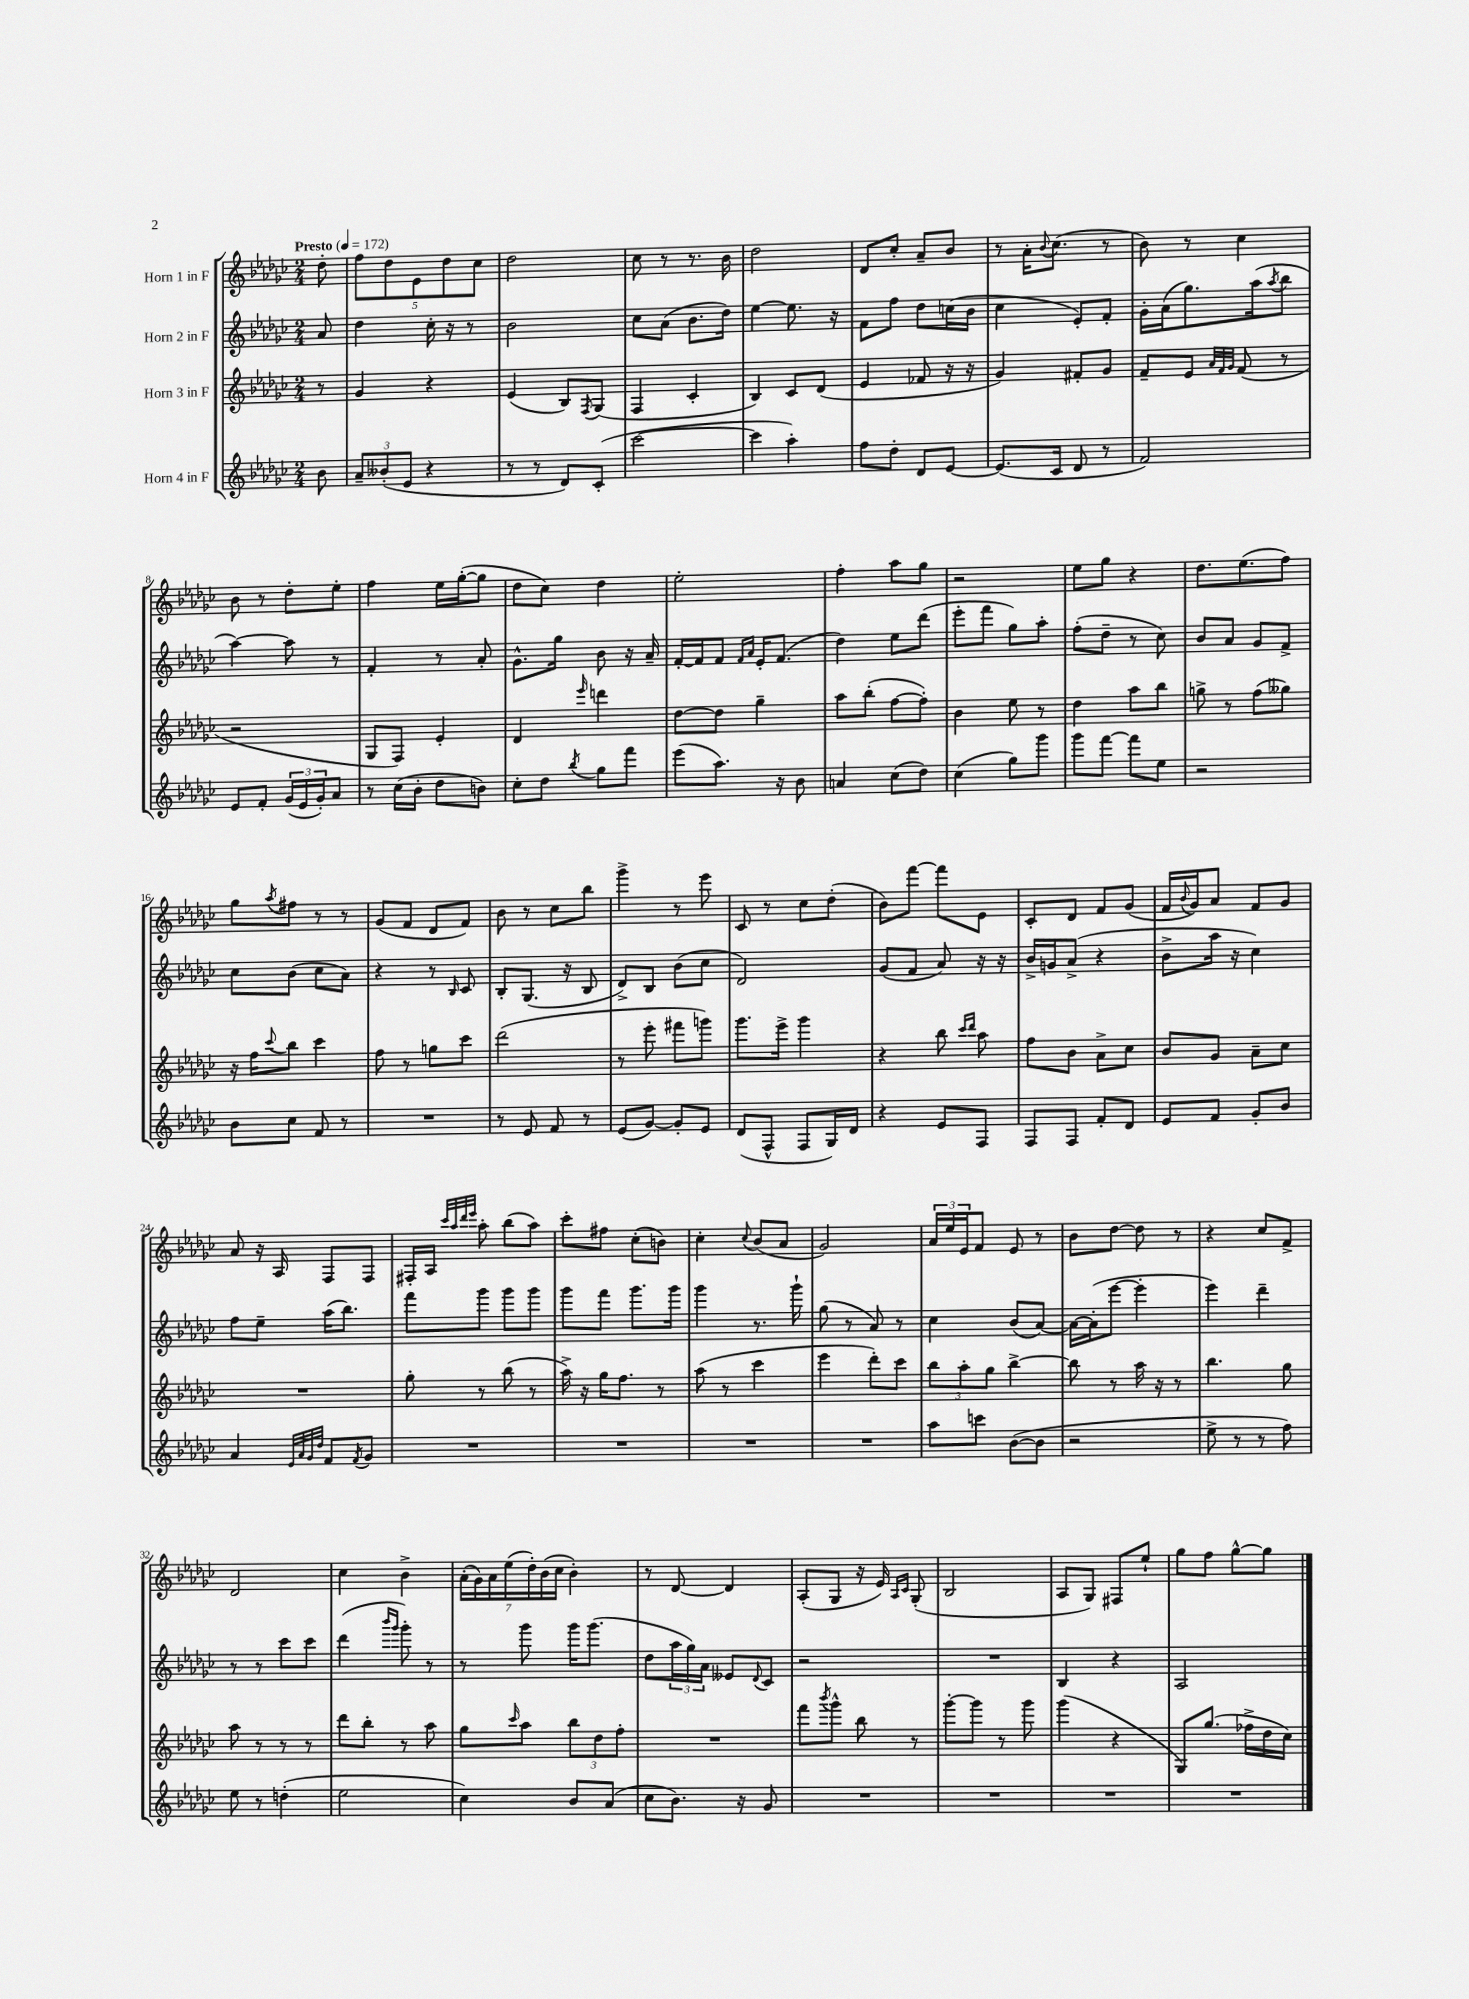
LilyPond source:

<<
\new StaffGroup <<
\new Staff = "s0" \with { instrumentName = "Horn 1 in F" } {
    \clef treble \key ges \major \numericTimeSignature \time 2/4 \partial 8 \tempo "Presto" 4 = 172
    des''8-. |
    \tuplet 5/4 { f''8 des''8 ees'8 des''8 ces''8 } |
    des''2 |
    ces''8 r8 r8. bes'16 |
    des''2 |
    des'8 ces''8-. aes'8-- bes'8 |
    r8 aes'16-. \appoggiatura { bes'8 } ces''8.( r8 |
    bes'8) r8 ces''4 |
    bes'8 r8 des''8-. ees''8-. |
    f''4 ees''16 ges''16~-.( ges''8 |
    des''8 ces''8) des''4 |
    ees''2-. |
    f''4-. aes''8 ges''8 |
    r2 |
    ees''8 ges''8 r4 |
    des''8. ees''8.( f''8) |
    ges''8 \acciaccatura { aes''8 } fis''8 r8 r8 |
    ges'8( f'8 des'8 f'8) |
    bes'8 r8 ces''8 bes''8 |
    ges'''4-> r8 ees'''8 |
    ces'8 r8 ces''8 des''8-.( |
    bes'8) f'''8~ f'''8 ees'8 |
    ces'8-. des'8 f'8 ges'8( |
    f'16 \appoggiatura { bes'8 } ges'16) aes'8 f'8 ges'8 |
    aes'8 r16 aes16 f8 f8 |
    fis16-. aes16 \grace { ces'''32 aes''32 des'''32 ees'''32 } aes''8-. bes''8( aes''8) |
    ces'''8-. fis''8 ces''8-.( b'8) |
    ces''4-. \appoggiatura { ces''8 } bes'8( aes'8 |
    ges'2) |
    \tuplet 3/2 { aes'16 ees''16 ees'16 } f'8 ees'8 r8 |
    bes'8 des''8~ des''8 r8 |
    r4 ces''8 f'8-> |
    des'2 |
    ces''4 bes'4-> |
    \tuplet 7/4 { aes'16-.( ges'16) aes'16 ees''16( des''16-.) bes'16( ces''16 } bes'4-.) |
    r8 des'8~ des'4 |
    aes8-.( ges8 r16 ees'16) \grace { aes16 ces'16 } ges8-.( |
    bes2 |
    aes8 ges8) fis8 ees''8-! |
    ges''8 f''8 ges''8~-^ ges''8 \bar "|." |
}
\new Staff = "s1" \with { instrumentName = "Horn 2 in F" } {
    \clef treble \key ges \major \numericTimeSignature \time 2/4 \partial 8
    aes'8 |
    des''4 ces''16-. r16 r8 |
    bes'2 |
    ces''8 aes'8( bes'8. des''16) |
    ees''4~ ees''8. r16 |
    f'8 f''8 des''8 c''16( bes'16 |
    ces''4 ees'8-.) f'8-. |
    ges'16-. aes'16( ges''8.) aes''16( \acciaccatura { aes''8 } bes''8 |
    aes''4~) aes''8 r8 |
    f'4-. r8 aes'8-. |
    ges'8.-^ ges''16 bes'8 r16 aes'16-- |
    f'16~-. f'16 f'8 \grace { f'16 aes'16 } ees'16-. f'8.( |
    des''4) ees''8 des'''8( |
    ees'''8-. f'''8 ges''8) aes''8-. |
    f''8-.( des''8-- r8 ces''8) |
    bes'8 aes'8 ges'8 f'8-> |
    ces''8 bes'8( ces''8 aes'8) |
    r4 r8 \grace { bes16 } ces'8 |
    bes8-. ges8.( r16 bes8 |
    des'8->) bes8 bes'8( ces''8 |
    des'2) |
    ges'8( f'8 aes'8) r16 r16 |
    bes'16-> g'16 aes'8->( r4 |
    bes'8-> aes''16 r16 ces''4) |
    f''8 ees''8-- aes''16( bes''8.) |
    f'''8 ges'''8 ges'''8 ges'''8 |
    ges'''8 f'''8 ges'''8. ges'''16 |
    ges'''4 r8. ges'''16-! |
    ges''8( r8 aes'8) r8 |
    ces''4 bes'8( aes'8~) |
    aes'16~ aes'16-.( ees'''8~ ees'''4-. |
    ees'''4) des'''4-- |
    r8 r8 ces'''8 ces'''8 |
    des'''4( \grace { bes'''16 ges'''16 } ges'''8-.) r8 |
    r8 ges'''8 ges'''16 ges'''8.( |
    des''8 \tuplet 3/2 { aes''16 ges''16) aes'16 } eeses'8 \appoggiatura { des'8 } ces'8 |
    r2 |
    R2 |
    bes4 r4 |
    aes2 \bar "|." |
}
\new Staff = "s2" \with { instrumentName = "Horn 3 in F" } {
    \clef treble \key ges \major \numericTimeSignature \time 2/4 \partial 8
    r8 |
    ges'4 r4 |
    ees'4( bes8) \acciaccatura { f8 } ges8( |
    f4 ces'4-. |
    bes4) ces'8 des'8( |
    ees'4 fes'8 r16 r16 |
    ges'4) fis'8-. ges'8 |
    f'8-- ees'8 \grace { aes'32 f'32 ges'32 } f'8( r8 |
    r2 |
    ges8 f8) ees'4-. |
    des'4 \grace { ees'''16 } d'''4 |
    des''8~ des''8 ges''4-- |
    aes''8 bes''8-.( f''8~ f''8-.) |
    bes'4 ees''8 r8 |
    des''4 aes''8 bes''8 |
    g''8-> r8 f''8( geses''8) |
    r16 f''16 \appoggiatura { ces'''8 } bes''8 ces'''4 |
    f''8 r8 g''8 ces'''8 |
    des'''2( |
    r8 ees'''8-. fis'''8 g'''8) |
    ges'''8. ees'''16-> ges'''4 |
    r4 bes''8 \grace { ces'''16 des'''16 } aes''8 |
    f''8 bes'8 aes'8-> ces''8 |
    bes'8 ges'8 aes'8-- ces''8 |
    R2 |
    ges''8-. r8 bes''8( r8 |
    aes''16->) r16 ges''16 f''8. r8 |
    aes''8( r8 ces'''4 |
    ees'''4 des'''8-.) ces'''8 |
    \tuplet 3/2 { bes''8 aes''8-. ges''8 } bes''4~-> |
    bes''8 r8 aes''16 r16 r8 |
    bes''4. ges''8 |
    aes''8 r8 r8 r8 |
    des'''8 bes''8-. r8 aes''8 |
    ges''8 \grace { ces'''16 } aes''8 \tuplet 3/2 { bes''8 des''8 f''8-. } |
    R2 |
    f'''8 \acciaccatura { bes'''8 } ges'''8-^ bes''8 r8 |
    ges'''8~-. ges'''8 r8 ges'''8 |
    ges'''4( r4 |
    ges8) ges''8.( fes''16-> des''16 ces''16) \bar "|." |
}
\new Staff = "s3" \with { instrumentName = "Horn 4 in F" } {
    \clef treble \key ges \major \numericTimeSignature \time 2/4 \partial 8
    bes'8 |
    \tuplet 3/2 { aes'8-- beses'8-.( ees'8 } r4 |
    r8 r8 des'8) ces'8-.( |
    ces'''2~ |
    ces'''4 aes''4-.) |
    f''8 des''8-. des'8 ees'8~ |
    ees'8.( ces'16 des'8 r8 |
    f'2) |
    ees'8 f'8-. \tuplet 3/2 { ges'16( ees'16 ges'16-.) } aes'8 |
    r8 ces''16( bes'16-. des''8 b'8) |
    ces''8-. des''8 \acciaccatura { bes''8 } ges''8 f'''8 |
    ees'''8( aes''8.) r16 bes'8 |
    a'4 ces''8( des''8) |
    ces''4( ges''8) ges'''8 |
    ges'''8 f'''8~ f'''8 ees''8 |
    r2 |
    bes'8 ces''8 f'8 r8 |
    R2 |
    r8 ees'8 f'8 r8 |
    ees'8( ges'8~) ges'8-. ees'8 |
    des'8( f8-^ f8 ges16) des'16 |
    r4 ees'8 f8 |
    f8 f8 f'8-. des'8 |
    ees'8 f'8 ges'8-. bes'8 |
    aes'4 \grace { ees'32 aes'32 ges'32 des''32 } f'8 \acciaccatura { f'8 } ges'8 |
    R2 |
    R2 |
    R2 |
    R2 |
    aes''8 c'''8 bes'8~( bes'8 |
    r2 |
    ees''8-> r8 r8 f''8) |
    ees''8 r8 d''4-.( |
    ees''2 |
    ces''4) bes'8 aes'8( |
    ces''8 bes'8.) r16 ges'8 |
    R2 |
    R2 |
    R2 |
    R2 \bar "|." |
}
>>
>>
